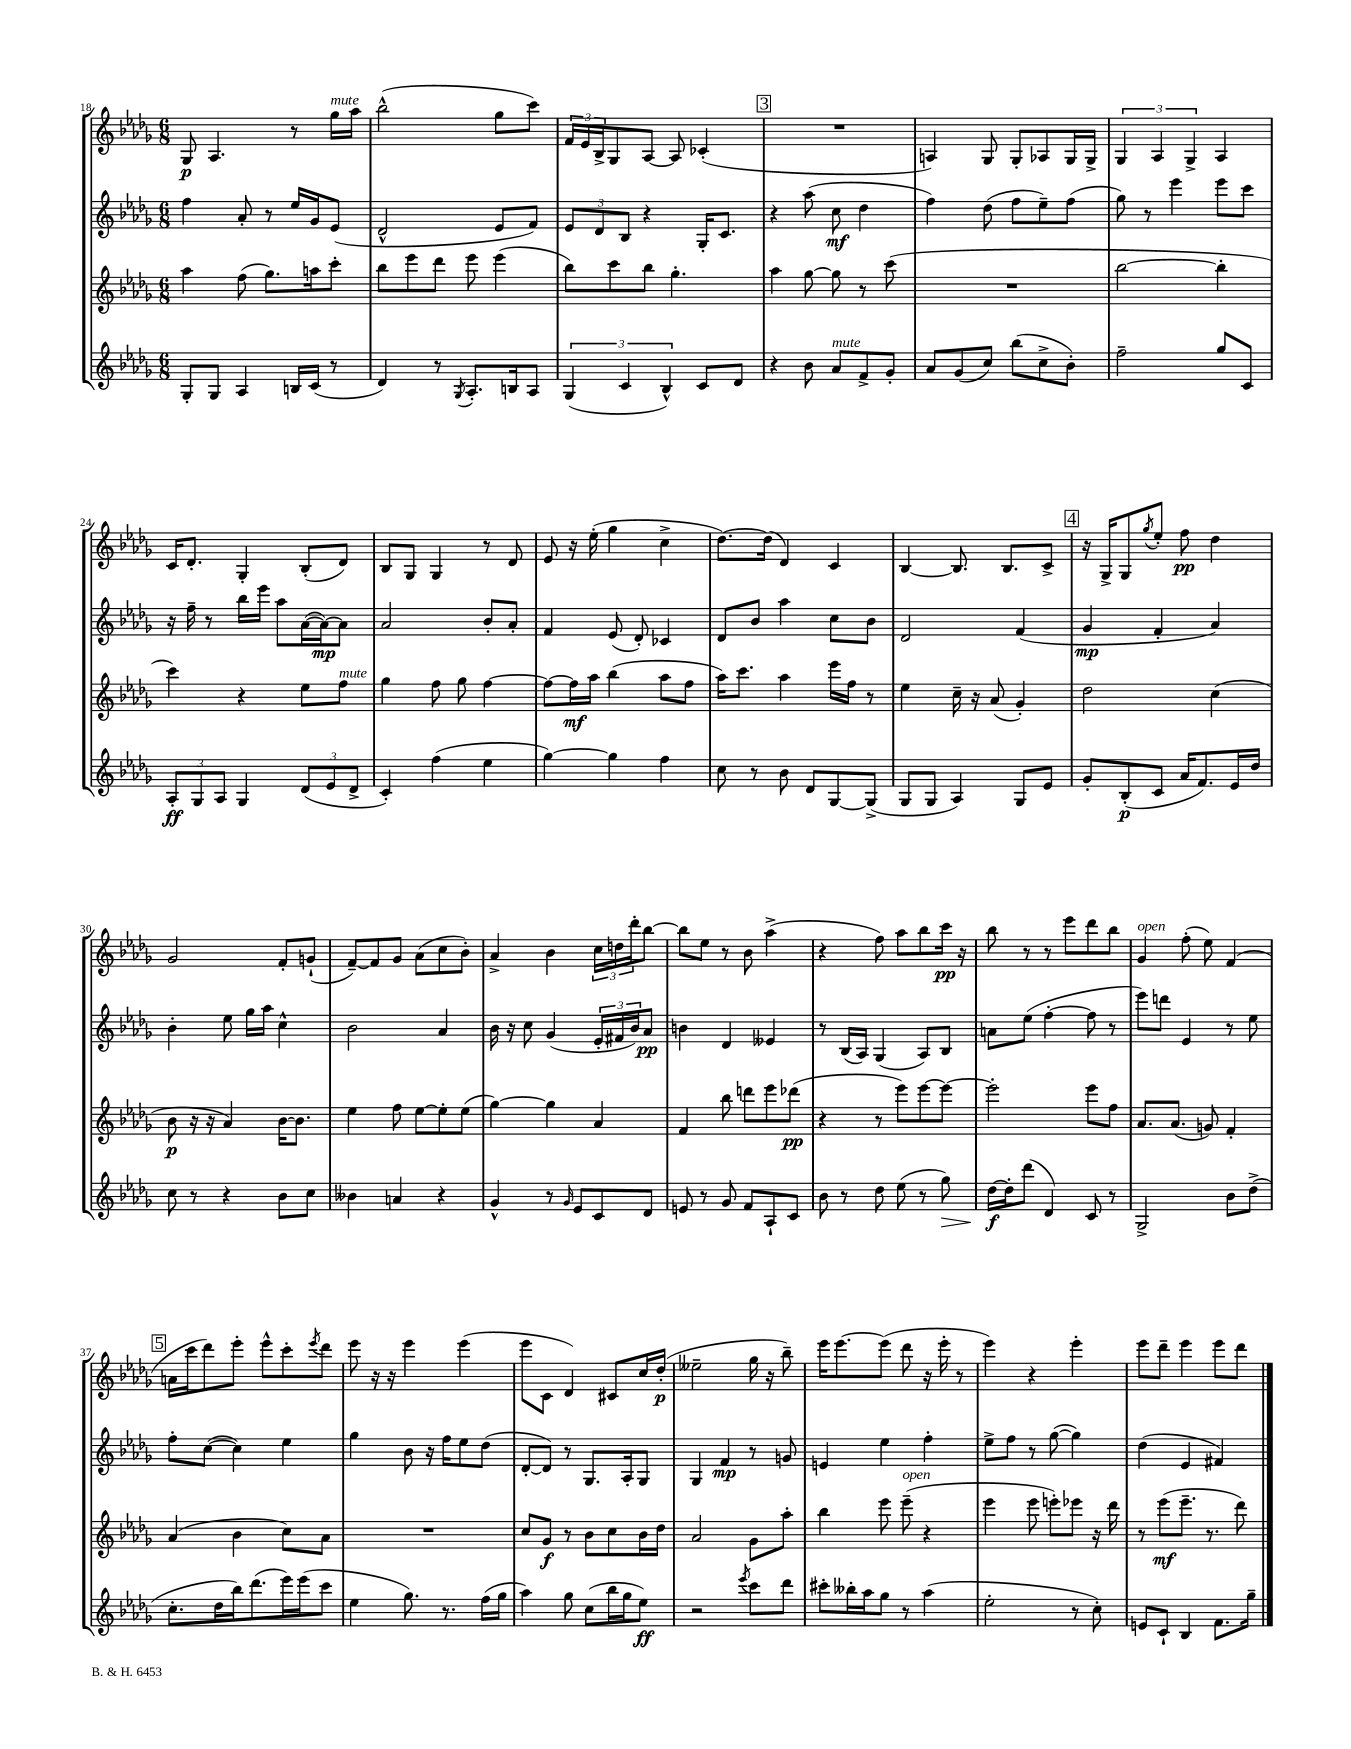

**kern	**kern	**kern	**kern
*staff4	*staff3	*staff2	*staff1
*clefG2	*clefG2	*clefG2	*clefG2
*k[b-e-a-d-g-]	*k[b-e-a-d-g-]	*k[b-e-a-d-g-]	*k[b-e-a-d-g-]
*M6/8	*M6/8	*M6/8	*M6/8
8G-'	4aa-	4ff	8G-
8G-	.	.	4.A-
4A-	(8ff	8a-'	.
.	8.gg-)	8r	.
16B	.	16ee-	8r
(16c	16aa	16g-	.
8r	8ccc'	(8e-	16gg-
.	.	.	16aa-
=	=	=	=
4d-)	8bb-	2d-^^	(2bb-^^
.	8eee-	.	.
8r	8ddd-	.	.
8qG-	.	.	.
8.A-'	8eee-	.	.
.	(4eee-	8e-	8gg-
16B	.	.	.
8A-	.	8f)	8ccc)
=	=	=	=
(6G-	8bb-)	12e-	24f
.	.	.	24e-
.	.	12d-	24B-^
.	8ccc	.	8G-
6c	.	12B-	.
.	8bb-	4r	[8A-
6B-^^)	.	.	.
.	4.gg-'	.	8A-]
8c	.	16G-'	(4c-'
.	.	8.c	.
8d-	.	.	.
=	=	=	=
4r	4aa-	4r	2.r
8b-	[8gg-	(8aa-	.
8a-	8gg-]	8cc	.
8f^	8r	4dd-	.
8g-'	(8ccc	.	.
=	=	=	=
8a-	2.r	4ff)	4A)
(8g-	.	.	.
8cc)	.	(8dd-	8G-
(8bb-	.	8ff	8G-'
8cc^	.	8ee-~)	8A-
8b-')	.	(8ff	16G-
.	.	.	16G-^
=	=	=	=
2ff~	[2bb-	8gg-)	6G-
.	.	8r	.
.	.	.	6A-
.	.	4eee-	.
.	.	.	6G-^
8gg-	4bb-']	8eee-	4A-
8c	.	8ccc	.
=	=	=	=
12A-'	4ccc)	16r	16c
.	.	16ff~	8.d-'
12G-	.	.	.
.	.	8r	.
12A-	.	.	.
4G-	4r	16bb-	4G-'
.	.	16eee-	.
.	.	8aa-	.
(12d-	8ee-	([16a-	(8B-'
.	.	16a-_)	.
12e-	.	.	.
.	8ff	8a-]	8d-)
12d-^	.	.	.
=	=	=	=
4c')	4gg-	2a-	8B-
.	.	.	8G-
(4ff	8ff	.	4G-
.	8gg-	.	.
4ee-	[4ff	8b-'	8r
.	.	8a-'	8d-
=	=	=	=
[4gg-)	8ff_	4f	8e-
.	16ff]	.	16r
.	16aa-	.	(16ee-'
4gg-]	(4bb-	(8e-	4gg-
.	.	8d-')	.
4ff	8aa-	4c-	4cc^
.	8ff	.	.
=	=	=	=
8cc	16aa-)	8d-	[8.dd-)
.	8.ccc	.	.
8r	.	8b-	.
.	.	.	(16dd-]
8b-	4aa-	4aa-	4d-)
8d-	.	.	.
[8G-	16eee-	8cc	4c
.	16ff	.	.
(8G-^]	8r	8b-	.
=	=	=	=
8G-	4ee-	2d-	[4B-
8G-	.	.	.
4A-)	16cc~	.	8.B-]
.	16r	.	.
.	(8a-	.	.
.	.	.	8.B-
8G-	4g-')	(4f	.
8e-	.	.	8c^
=	=	=	=
8g-'	2dd-	4g-	16r
.	.	.	16G-^
(8B-'	.	.	8G-
.	.	.	8qgg-
8c	.	4f'	8ee-'
16a-	.	.	8ff
8.f)	.	.	.
.	(4cc	4a-)	4dd-
16e-	.	.	.
16dd-	.	.	.
=	=	=	=
8cc	8b-	4b-'	2g-
8r	16r	.	.
.	16r	.	.
4r	4a-)	8ee-	.
.	.	16gg-	.
.	.	16aa-	.
8b-	[16b-	4cc^^	8f'
.	8.b-]	.	.
8cc	.	.	(8g`
=	=	=	=
4b--	4ee-	2b-	[8f~)
.	.	.	8f]
4a	8ff	.	8g-
.	[8ee-	.	(8a-
4r	8ee-']	4a-	8cc
.	(8ee-	.	8b-')
=	=	=	=
4g-^^	[4gg-)	16b-	4a-^
.	.	16r	.
.	.	8cc	.
8r	4gg-]	(4g-	4b-
16qqg-	.	.	.
8e-	.	.	.
8c	4a-	24e-'	24cc
.	.	24f#	24dd
.	.	24b-)	24ddd-'
8d-	.	8a-	[8bb-
=	=	=	=
8e	4f	4b	8bb-]
8r	.	.	8ee-
8g-	8bb-	4d-	8r
8f	8ddd	.	8b-
8A-`	8eee-	4e--	(4aa-^
8c	(8ddd-	.	.
=	=	=	=
8b-	4r	8r	4r
8r	.	(16B-	.
.	.	16A-)	.
8dd-	8r	(4G-	8ff)
(8ee-	8eee-)	.	8aa-
8r	[8eee-	8A-)	8bb-
8gg-)	8eee-_	8B-	16ccc
.	.	.	16r
=	=	=	=
[16dd-	2eee-']	8a	8bb-
16dd-']	.	.	.
(8ddd-	.	(8ee-	8r
4d-)	.	[4ff'	8r
.	.	.	8eee-
8c	8eee-	8ff]	8ddd-
8r	8ff	8r	8bb-
=	=	=	=
2G-^	8.a-	8eee-)	4g-
.	.	8ddd	.
.	(8.a-	.	.
.	.	4e-	(8ff'
.	8g)	.	8ee-)
8b-	4f'	8r	(4f
(8dd-^	.	8ee-	.
=	=	=	=
8.cc'	(4a-	8ff'	16a
.	.	.	16ccc
.	.	([8cc	8ddd-)
16dd-	.	.	.
16bb-)	4b-	4cc])	8eee-'
(8.ddd-	.	.	.
.	.	.	8eee-^^
16eee-)	8cc)	4ee-	8ccc'
(16eee-	.	.	.
.	.	.	8qeee-
8ccc	8a-	.	8ddd-
=	=	=	=
4ee-	2.r	4gg-	8eee-
.	.	.	16r
.	.	.	16r
8.gg-)	.	8b-	4eee-
.	.	16r	.
8.r	.	16ff	.
.	.	8ee-	(4eee-
(16ff	.	(8dd-	.
16gg-	.	.	.
=	=	=	=
4aa-)	8cc	[8d-'	8eee-
.	8g-	8d-])	8c
8gg-	8r	8r	4d-)
(8cc	8b-	8.G-	.
16bb-	8cc	.	8c#
16gg-	.	16A-'	.
8ee-)	16b-	8G-	16cc
.	16dd-	.	(16dd-'
=	=	=	=
2r	2a-	4G-	2ee--~
.	.	4f	.
8qeee-	.	.	.
8ccc	8g-	8r	16gg-
.	.	.	16r
8ddd-	8aa-'	8g	8bb-~)
=	=	=	=
8ccc#'	4bb-	4e	16eee-
.	.	.	[8.eee-
16bb--'	.	.	.
16aa-	.	.	.
8gg-	8eee-	4ee-	(8eee-]
8r	(8eee-~	.	8ddd-
(4aa-	4r	4ff'	16r
.	.	.	16eee-'
.	.	.	8r
=	=	=	=
2ee-'	4eee-	8ee-^	4eee-)
.	.	8ff	.
.	8eee-	8r	4r
.	8eee')	([8gg-	.
8r	8eee-	4gg-])	4eee-'
8cc')	16r	.	.
.	16ddd-	.	.
=	=	=	=
8e	8r	(4dd-	8eee-
8c`	(8eee-	.	8ddd-~
4B-	8.eee-~	4e-	4eee-
.	8.r	.	.
8.f	.	4f#)	8eee-
.	8ddd-)	.	8ddd-
16gg-~	.	.	.
==	==	==	==
*-	*-	*-	*-
